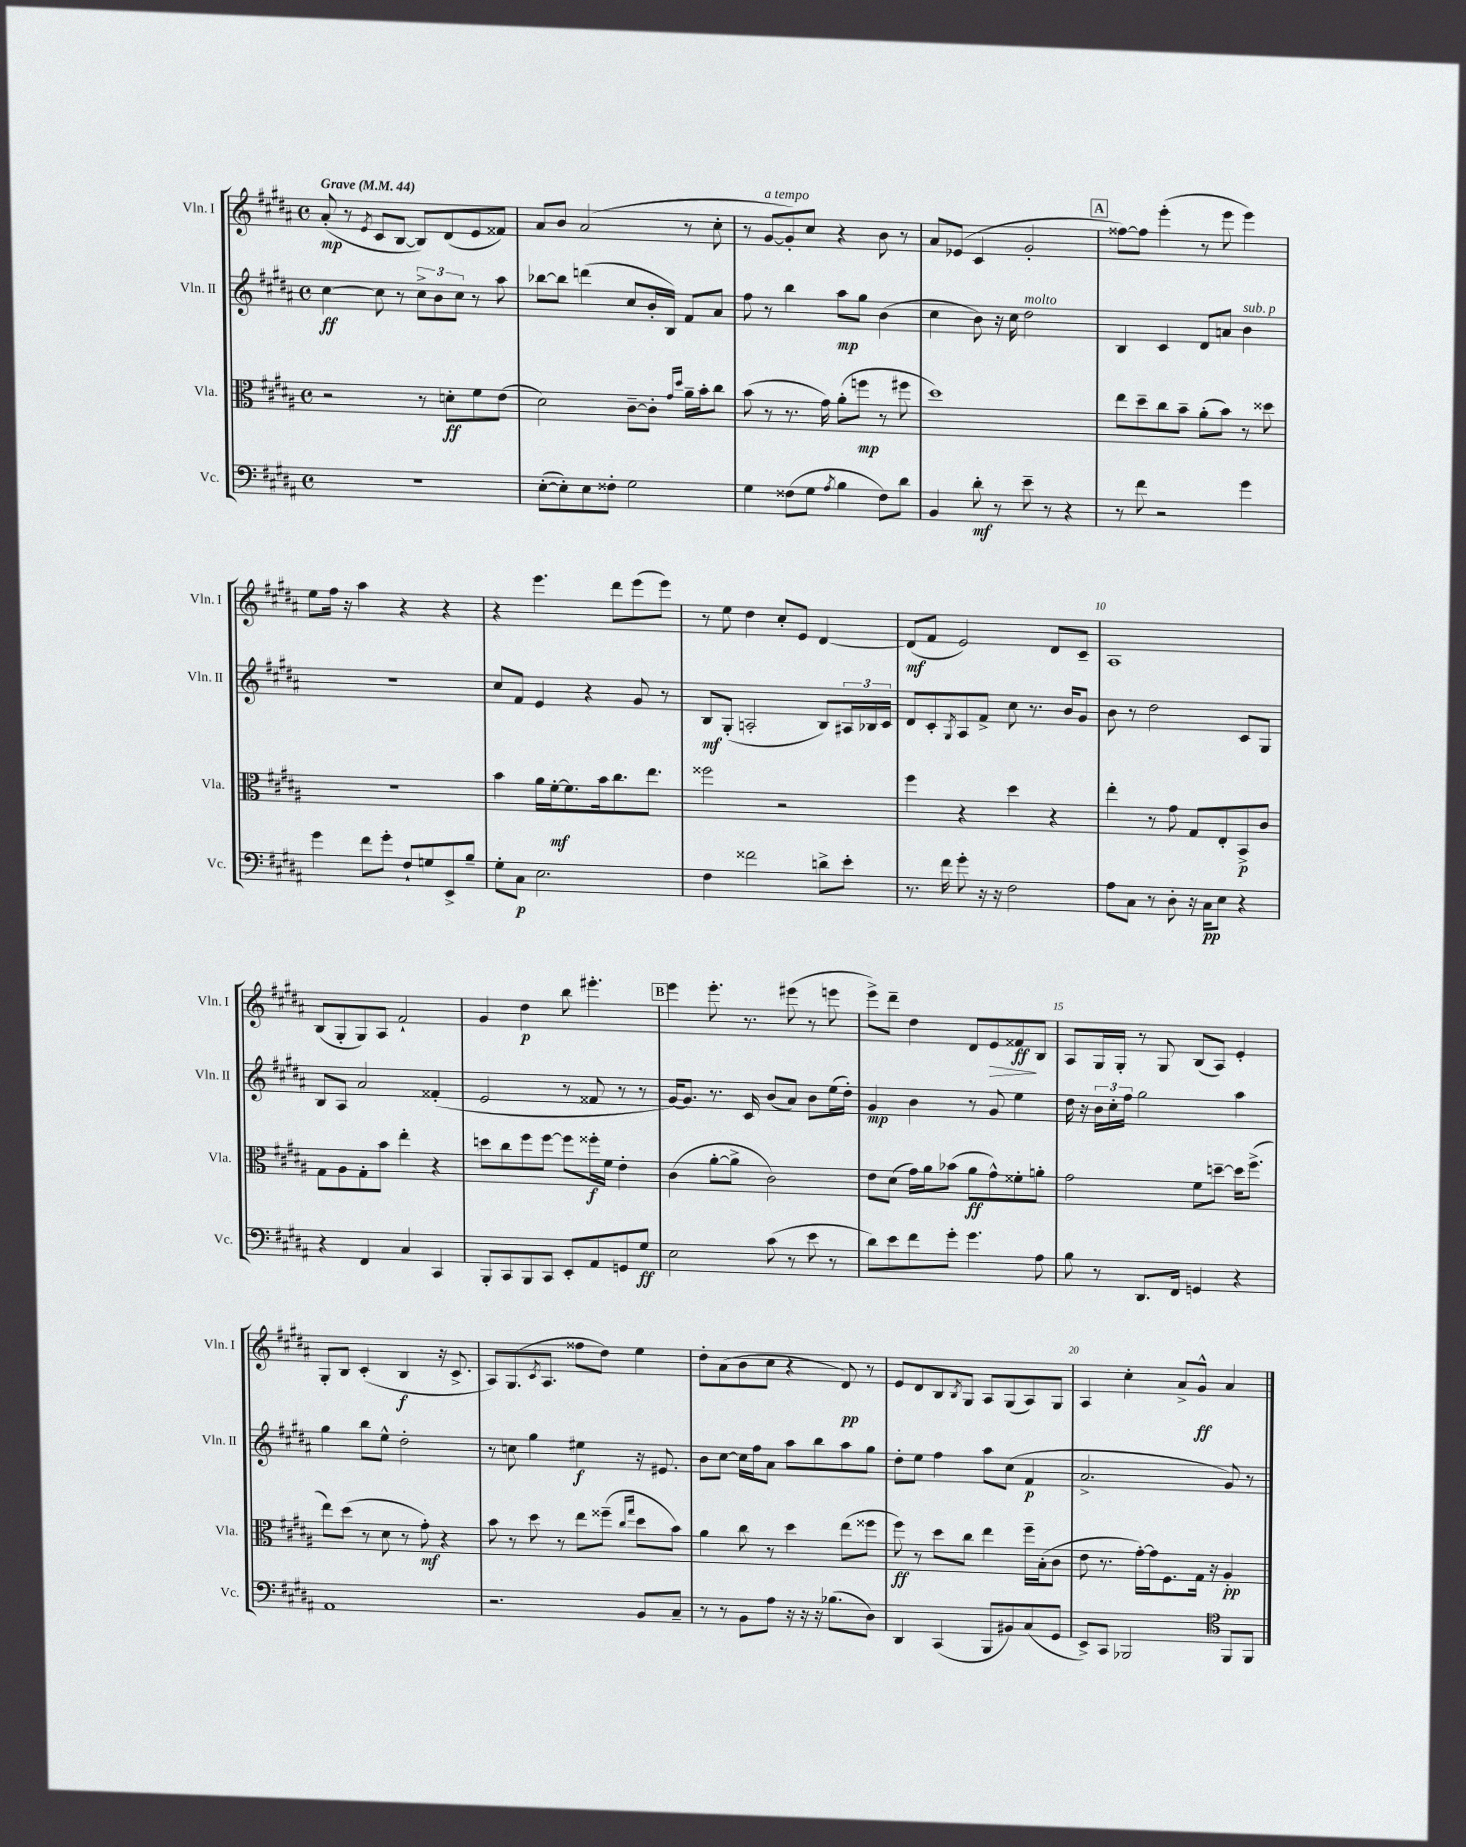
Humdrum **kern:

**kern	**kern	**kern	**kern
*staff4	*staff3	*staff2	*staff1
*clefF4	*clefC3	*clefG2	*clefG2
*k[f#c#g#d#a#]	*k[f#c#g#d#a#]	*k[f#c#g#d#a#]	*k[f#c#g#d#a#]
*M4/4	*M4/4	*M4/4	*M4/4
*met(c)	*met(c)	*met(c)	*met(c)
*MM44	*MM44	*MM44	*MM44
1r	2r	[4cc#	(8a#'
.	.	.	8r
.	.	.	8qe
.	.	8cc#]	8c#
.	.	8r	[8B
.	8r	12cc#^	8B])
.	.	12b	.
.	8d'	.	(8d#
.	.	12cc#	.
.	8f#	8r	8e
.	(8e	8aa#	8f##)
=	=	=	=
([8E'	2d#)	[8bb-	8a#
8E'])	.	8bb-]	8b
8E	.	(4ddd	(2a#
8F##'	.	.	.
2G#	[8c#~	8cc#	.
.	8c#']	16b'	.
.	.	16B)	.
.	16qqg#	.	.
.	16qqdd#	.	.
.	16a#~	8f#	8r
.	16b'	.	.
.	8cc#	8a#	8cc#'
=	=	=	=
4G#	(8b	8ff#	8r
.	8r	8r	[8g#
(8F##	8.r	4bb	8g#'])
8G#	.	.	8cc#
.	16g#)	.	.
8qA#	.	.	.
4B	(8a#'	8aa#	4r
.	8ff	8gg#	.
8F##)	8r	(4b	8b
8d#	8ff#	.	8r
=	=	=	=
4BB	1dd#)	4cc#	8a#
.	.	.	(8e-
8d#'	.	8b)	4c#
8r	.	16r	.
.	.	16cc#	.
8e~	.	2dd#	2g#'
8r	.	.	.
4r	.	.	.
=	=	=	=
8r	8ee	4B	[8ff##)
8f#	8dd#~	.	8ff##]
2r	8cc#	4c#	(4eee'
.	8b~	.	.
.	(8a#'	8d#	8r
.	8b)	8a	8eee
4g#	8r	4b	4eee)
.	8dd##	.	.
=	=	=	=
4g#	1r	1r	8ee
.	.	.	16ff#
.	.	.	16r
8f#	.	.	4aa#
8g#'	.	.	.
8F#`	.	.	4r
8G	.	.	.
8EE^	.	.	4r
8B~	.	.	.
=	=	=	=
8G#'	4b	8cc#	4r
8C#	.	8f#	.
2.E	16a#	4e	4.eee
.	[16f#'	.	.
.	8.f#]	.	.
.	.	4r	.
.	16b	.	.
.	8.cc#	.	8ddd#
.	.	8g#	(8eee
.	8.ee	.	.
.	.	8r	8eee)
=	=	=	=
4F#	2ff##	8B	8r
.	.	(8G#'	8ee
2f##	.	2A'	4dd#
.	2r	.	8cc#'
.	.	.	8e
8d^	.	8B)	[4d#
8e'	.	24A#	.
.	.	24B-	.
.	.	24c#	.
=	=	=	=
8.r	4ff#	8d#	(8d#]
.	.	8c#'	8f#
16f#	.	.	.
.	.	8qG#	.
8g#'	4r	8A#	2e)
16r	.	8f#^	.
16r	.	.	.
2F#	4dd#	8cc#	.
.	.	8.r	.
.	4r	.	8d#
.	.	16b	.
.	.	8g#	8c#~
=	=	=	=
8A#	4ee'	8b	1A#
8C#	.	8r	.
8r	8r	2dd#	.
8D#'	8g#	.	.
16r	8G#	.	.
16C#	.	.	.
8E	8E'	.	.
4r	8BB^	8c#	.
.	8c#	8G#	.
=	=	=	=
4r	8G#	8B	(8B
.	8A#	8A#	8G#'
4FF#	8G#'	2a#	8G#)
.	8b	.	8A#
4C#	4ee'	.	2f#`
4CC#	4r	(4f##'	.
=	=	=	=
8BBB'	8dd	2e	4g#
8CC#	8cc#	.	.
8BBB	8ff#	.	4dd#
8CC#	[8ff#	.	.
8EE'	8ff#]	8r	8bb
8AA#	16ff##'	8f##	4.eee#'
.	16f#	.	.
8GG	4e'	8r	.
8G#	.	8r	.
=	=	=	=
2E	(4c#	[16g#)	4eee
.	.	8.g#]	.
.	[8a#'	8.r	8.eee'
.	8a#^]	.	.
.	.	16c#	8.r
(8c#	2c#)	(8b	.
8r	.	8a#)	(8eee#
8e	.	8b	8r
8r	.	(16ee	8eee
.	.	16dd#')	.
=	=	=	=
8d#)	8e	4g#	8eee^)
8e	(8d#	.	8ddd#~
8f#	16g#)	4b	4dd#
.	16a#	.	.
8g#'	(8b-	.	.
4.g#	8a#	8r	8d#
.	8g#^^)	8g#	8e
.	8f##'	4ee	8f##
8A#	8a'	.	8B
=	=	=	=
8B	2g#	16dd#	8A#
.	.	16r	.
8r	.	24b	16G#
.	.	24cc#'	.
.	.	.	16G#'
.	.	24ff#	.
8.DD#	.	2gg#	8r
.	.	.	8G#
16FF#	.	.	.
4GG	8f#	.	(8B
.	[8dd~	.	8A#)
4r	16dd]	4aa#	4e'
.	(8.ff#^	.	.
=	=	=	=
1AA#	8ee)	4gg#	8G#'
.	(8dd#	.	8B
.	8r	8bb	(4c#'
.	8d#	8ee^^	.
.	8r	2dd#'	4B
.	8g#')	.	.
.	4r	.	16r
.	.	.	8.c#^
=	=	=	=
2.r	8b	8r	8A#)
.	8r	8cc	(8.G#
.	8dd#	4gg#	.
.	.	.	8qc#
.	.	.	8.A#
.	8r	.	.
.	8ee	4ee#	8ff##
.	(8ff##~	.	8dd#)
.	16qqcc#	.	.
.	16qqgg#	.	.
8BB	8dd#	16r	4ee
.	.	8.e#	.
8C#~	8b)	.	.
=	=	=	=
8r	4a#	8b	8dd#'
8r	.	[8cc#	(8a#
8BB	8cc#	16cc#]	8b
.	.	16ff#	.
8A#	8r	8a#	8cc#
16r	4dd#	8aa#	4r
16r	.	.	.
16r	.	8bb	.
(8.B-	.	.	.
.	(8ee	8aa#	8d#)
8D#)	8ff##	8gg#	8r
=	=	=	=
4DD#	8ff#)	8dd#'	8e
.	8r	8ee	8d#
(4CC#	8dd#	4ff#	8B
.	.	.	8qB
.	8cc#	.	8G#
8BBB	4ee	8aa#	8A#
8BB#)	.	(8cc#	(8G#
(8C#	16ff#~	4f#	8A#)
.	(16B'	.	.
8GG#	8c#	.	8G#
=	=	=	=
8EE^)	8e	2.a#^	4A#
8CC#	8.r	.	.
2BBB-	.	.	4cc#'
.	[16g#')	.	.
.	16g#]	.	.
.	8.F#	.	.
.	.	.	8a#^
.	16G#	.	8g#^^
.	16r	.	.
*clefC4	*	*	*
8FF#	4A#'	8g#)	4a#
8FF#	.	8r	.
==	==	==	==
*-	*-	*-	*-
